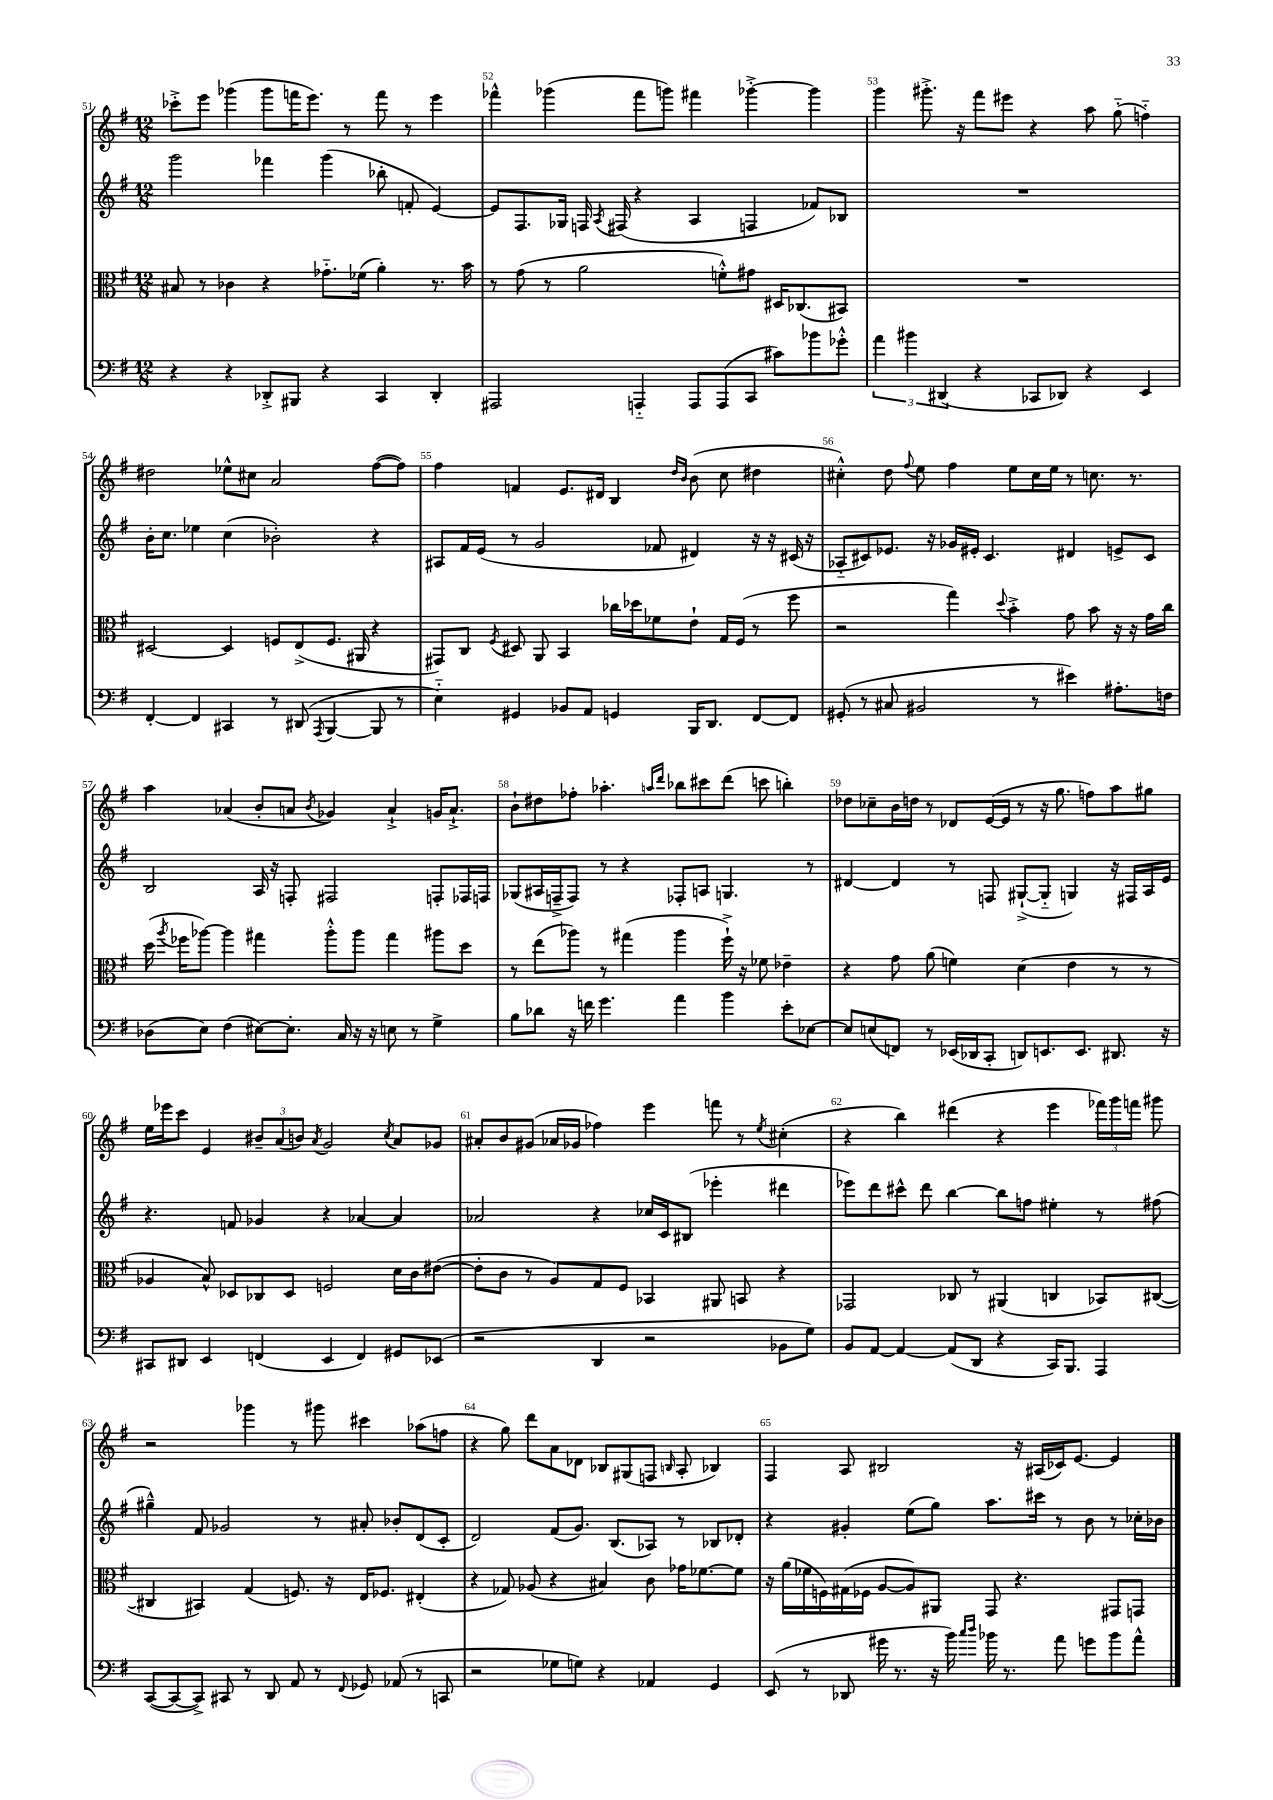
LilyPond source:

<<
\new StaffGroup <<
\new Staff = "s0" {
    \clef treble \key g \major \numericTimeSignature \time 12/8
    \autoBeamOff ces'''8[-.-> e'''8] ges'''4( ges'''8[ f'''16 e'''8.]) r8 f'''8 r8 e'''4 |
    fes'''4-^ ges'''4( fes'''8[ g'''8]) fis'''4 ges'''4~-.-> ges'''4 |
    g'''4 gis'''8.-.-> r16 fis'''8[ eis'''8] r4 a''8 g''8-_( f''4-_) |
    dis''2 ees''8[-^ cis''8] a'2 fis''8[~( fis''8]) |
    fis''4 f'4 e'8.[ dis'16] b4 \grace { d''16[ b'16] } b'8( c''8 dis''4 |
    cis''4-.-^) d''8 \appoggiatura { fis''8 } e''8 fis''4 e''8[ cis''16 e''16] r8 c''8. r8. |
    a''4 aes'4( b'8[-. a'8] \acciaccatura { b'8 } ges'4) a'4-!-> g'16[ a'8.]-!-> |
    b'8[-! dis''8 fes''8]-. aes''4.-. \grace { a''16[ d'''16] } bes''8[ cis'''8 d'''8]( c'''8 b''4-.) |
    des''8[ ces''8-- b'16 d''16] r8 des'8[ e'16~( e'16] r8 r16 g''8. f''8[) a''8 gis''8] |
    e''16[ ees'''16 c'''8] e'4 \tuplet 3/2 { bis'8[-- a'8( b'8]) } \acciaccatura { a'8 } g'2 \acciaccatura { c''8 } a'8[ ges'8] |
    ais'8[-. b'8 gis'8]( aes'16[ ges'16] fes''4) e'''4 f'''8 r8 \acciaccatura { e''8 } cis''4-.( |
    r4 b''4) dis'''4( r4 e'''4 \tuplet 3/2 { fes'''16[) g'''16 f'''16] } gis'''8 |
    r2 ges'''4 r8 gis'''8 cis'''4 aes''8[( f''8] |
    r4 g''8) d'''8[ a'8 des'8] bes8[ gis8( f8] \grace { b16 } a8-. bes4) |
    fis4 a8 bis2 r16 ais16[( ces'16) e'8.]~ e'4 \bar "|." |
}
\new Staff = "s1" {
    \clef treble \key g \major \numericTimeSignature \time 12/8
    \autoBeamOff g'''2 fes'''4 g'''4( bes''8-. f'8-. e'4~) |
    e'8[ fis8. ges16] f16 \acciaccatura { a8 } fis16( r4 a4 f4 fes'8[) bes8] |
    R1. |
    b'16[-. c''8.] ees''4 c''4( bes'2-.) r4 |
    ais8[ fis'16 e'16]( r8 g'2 fes'8 dis'4) r16 r16 cis'16( r16 |
    aes8[-_ cis'8) ees'8.] r16 ges'16[ eis'16]-. cis'4. dis'4 e'8[-> cis'8] |
    b2 a16 r16 f8-. fis2 f8[-. fes16 f16] |
    ges8[( ais16 f16---> f8]) r8 r4 fes8[-. a8] g4. r8 |
    dis'4~ dis'4 r8 f8 gis8[~-!->( gis8]-_ g4) r16 fis16[ a16 e'16] |
    r4. f'8 ges'4 r4 aes'4~ aes'4 |
    aes'2 r4 ces''16[ c'16 bis8]( ees'''4-. dis'''4 |
    ees'''8[) d'''8 cis'''8]-^ d'''8 b''4~ b''8[ f''8] eis''4-. r8 fis''8( |
    gis''4---^) fis'8 ges'2 r8 ais'8-. bes'8[-. d'8( c'8]-. |
    d'2) fis'8[( g'8.]) b8.[( aes8]) r8 bes8[ des'8]-. |
    r4 gis'4-. e''8[( g''8]) a''8.[ cis'''16] r8 b'8 r8 ces''16[-. bes'16] \bar "|." |
}
\new Staff = "s2" {
    \clef alto \key g \major \numericTimeSignature \time 12/8
    \autoBeamOff bis8 r8 ces'4 r4 ges'8.[-_ fes'16]( a'4-.) r8. b'16 |
    r8 g'8( r8 a'2 f'8[-.-^) gis'8] dis16[ ces8.( bis,8]) |
    R1. |
    dis2~ dis4 f8[ e8->( f8.] ais,16 r4 |
    gis,8[) c8] \acciaccatura { fis8 } dis8 a,8 b,4 ces''16[ des''16 fes'8 e'8]-! g16[ fis16]( r8 fis''8 |
    r2 g''4) \appoggiatura { d''8 } b'4-.-> g'8 b'8 r16 r16 g'16[ c''16] |
    d''16( \acciaccatura { a''8 } fes''16[ aes''8]~) aes''4 gis''4 aes''8[-.-^ aes''8] gis''4 ais''8[ d''8] |
    r8 e''8[( aes''8]) r8 gis''4( aes''4 fis''16-!->) r16 fes'8 ees'4-- |
    r4 g'8 a'8( f'4) d'4( e'4 r8 r8 |
    aes4 b8-^) des8[ ces8 des8] f2 d'16[ c'16 eis'8]~( |
    eis'8[-. c'8] r8 a8[) g8 fis8] bes,4 ais,8 b,8 r4 |
    ges,2 ces8 r8 ais,4( c4 bes,8[) cis8]~( |
    cis4 bis,4) g4( f8.) r16 e16[ fes8.] eis4-.( |
    r4 ges8) aes8( r4 bis4) c'8 ges'16[ fes'8.~ fes'8] |
    r16 a'16[( fes'16 f16) gis16( fes16] a8[~ a8) ais,8] g,8 r4. gis,8[ g,8] \bar "|." |
}
\new Staff = "s3" {
    \clef bass \key g \major \numericTimeSignature \time 12/8
    \autoBeamOff r4 r4 des,8[-.-> bis,,8] r4 c,4 des,4-. |
    ais,,2 a,,4-_ a,,8[ a,,8( c,8] cis'8[) bes'8 ges'8]-.-^ |
    \tuplet 3/2 { a'4 bis'4 dis,4( } r4 ces,8[ des,8]) r4 e,4 |
    fis,4~-. fis,4 cis,4 r8 dis,8( \acciaccatura { a,,8 } b,,4~ b,,8 r8 |
    e4-_) gis,4 bes,8[ a,8] g,4 b,,16[ d,8.] fis,8[~ fis,8] |
    gis,8-.( r8 cis8 bis,2 r8 eis'4) ais8.[-. f16] |
    des8[( e8]) fis4( eis8[~) eis8.]-. c16 r16 r16 e8 r8 g4-> |
    b8[ des'8] r16 f'16 g'4. a'4 b'4 e'8[-. ees8]~ |
    ees8[ e8( f,8]) r8 ees,16[( des,16 c,8]-. d,8[) e,8. e,8.] dis,8. r16 |
    cis,8[ dis,8] e,4 f,4( e,4 f,4) gis,8[ ees,8]( |
    r2 d,4 r2 bes,8[ g8]) |
    b,8[ a,8]~ a,4~ a,8[( d,8] r4 c,16[) b,,8.] a,,4 |
    c,8[~( c,8~ c,8]->) cis,8 r8 d,8 a,8 r8 \appoggiatura { fis,8 } ges,8 aes,8( r8 c,8 |
    r2 ges8[ g8]) r4 aes,4 g,4 |
    e,8( r8 des,8 gis'16 r8. r16 b'16) \grace { c''16[ d''16] } bes'16 r8. a'8 g'8[ bes'8 a'8]-^ \bar "|." |
}
>>
>>
\layout { \context { \Score currentBarNumber = #51 \override BarNumber.break-visibility = ##(#f #t #t) barNumberVisibility = #all-bar-numbers-visible } }
